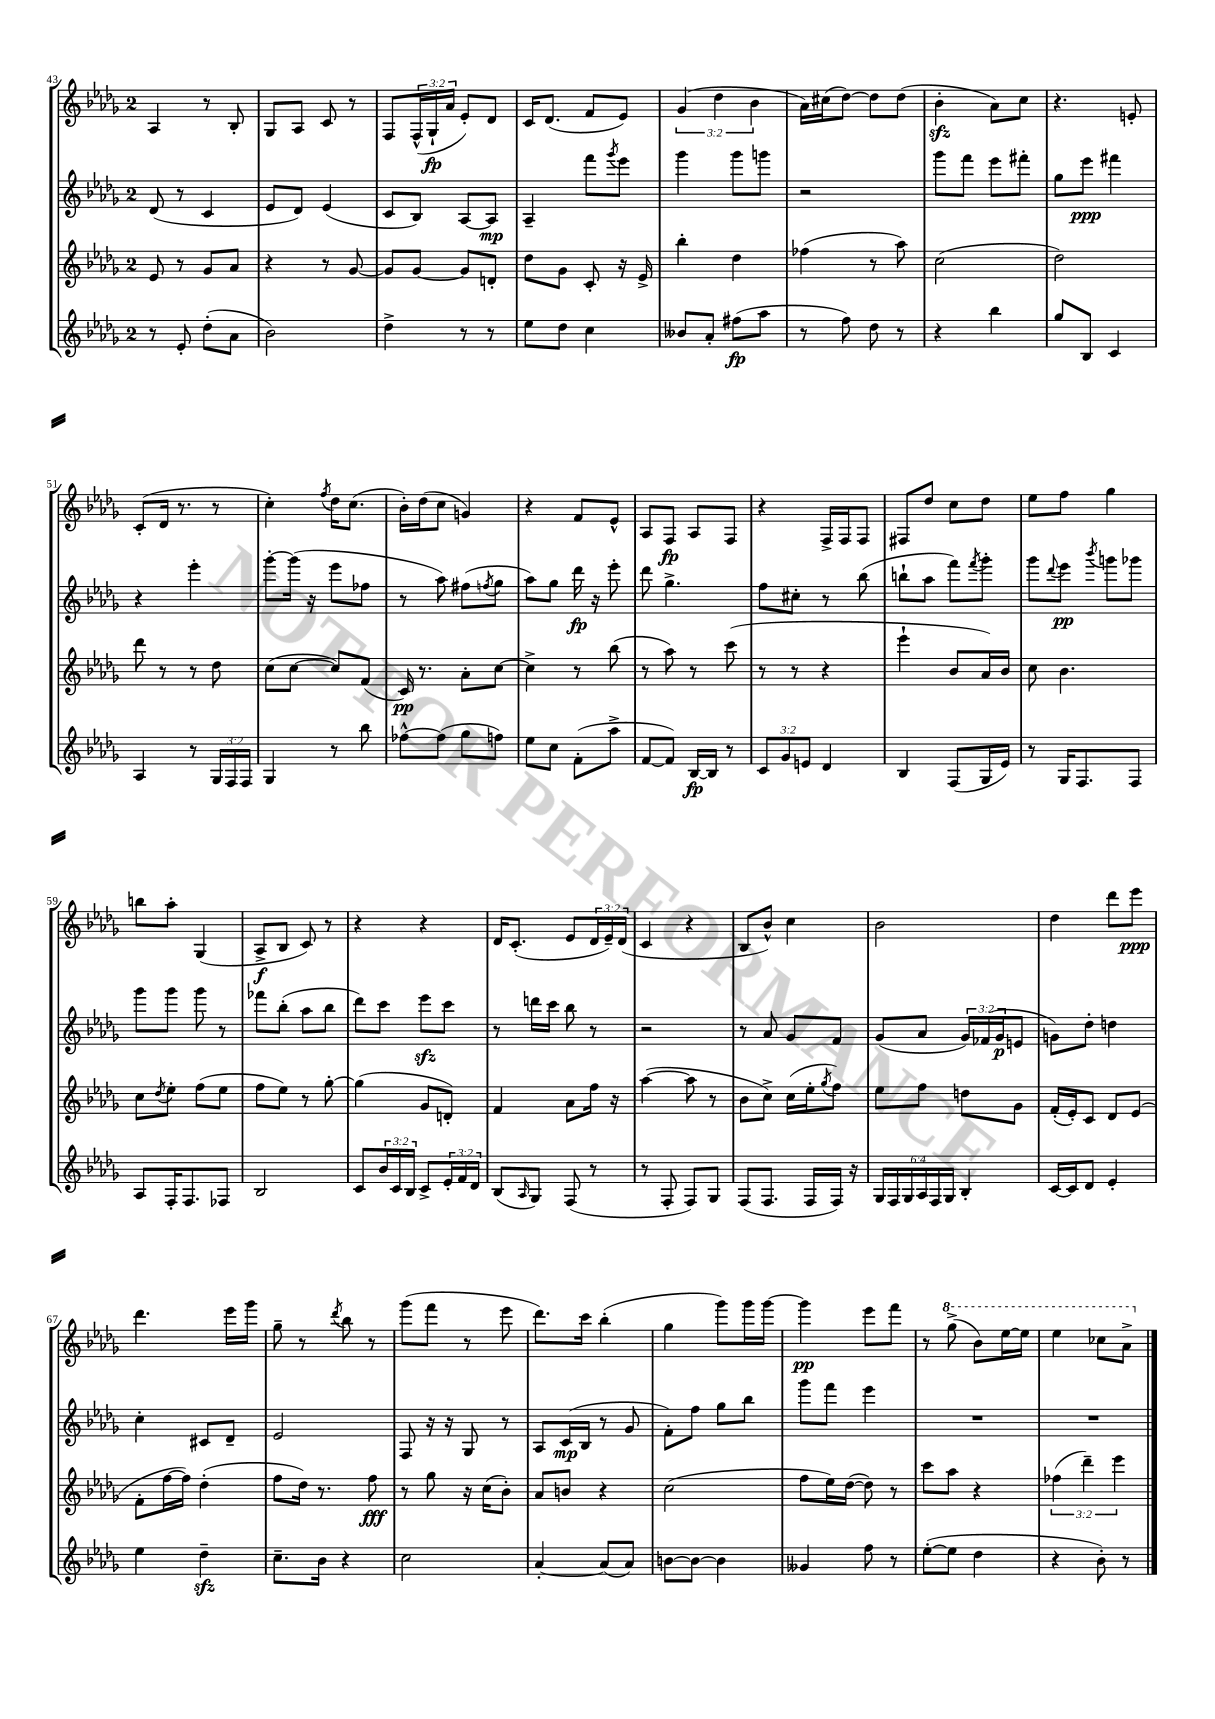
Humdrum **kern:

**kern	**dynam	**kern	**dynam	**kern	**dynam	**kern	**dynam
*part4	*part4	*part3	*part3	*part2	*part2	*part1	*part1
*staff4	*staff4	*staff3	*staff3	*staff2	*staff2	*staff1	*staff1
*clefG2	*	*clefG2	*	*clefG2	*	*clefG2	*
*k[b-e-a-d-g-]	*	*k[b-e-a-d-g-]	*	*k[b-e-a-d-g-]	*	*k[b-e-a-d-g-]	*
*M2/4	*	*M2/4	*	*M2/4	*	*M2/4	*
=43	=43	=43	=43	=43	=43	=43	=43
8r	.	8e-/	.	(8d-/	.	4A-/	.
8e-'/	.	8r	.	8r	.	.	.
(8dd-'\L	.	8g-/L	.	4c/	.	8r	.
8a-\J	.	8a-/J	.	.	.	8B-'/	.
=44	=44	=44	=44	=44	=44	=44	=44
2b-\)	.	4r	.	8e-/L	.	8G-/L	.
.	.	.	.	8d-/J)	.	8A-/J	.
.	.	8r	.	(4e-/	.	8c/	.
.	.	[8g-/	.	.	.	8r	.
=45	=45	=45	=45	=45	=45	=45	=45
4dd-^\	.	8g-/L]	.	8c/L	.	8F/L	.
.	.	[8g-/J	.	8B-/J)	.	(24F^^/L	.
.	.	.	.	.	.	24G-`/	fp
.	.	.	.	.	.	24a-/JJ	.
8r	.	8g-/L]	.	[8A-/L	.	8e-'/L)	.
8r	.	8dn'/J	.	8A-/J]	mp	8d-/J	.
=46	=46	=46	=46	=46	=46	=46	=46
8ee-\L	.	8dd-\L	.	4A-~/	.	16c/KL	.
.	.	.	.	.	.	(8.d-/J	.
8dd-\J	.	8g-\J	.	.	.	.	.
4cc\	.	8c'/	.	8fff\L	.	8f/L	.
.	.	.	.	8qggg-/	.	.	.
.	.	16r	.	8eee-\J	.	8e-/J)	.
.	.	16e-^/	.	.	.	.	.
=47	=47	=47	=47	=47	=47	=47	=47
8b--X/L	.	4bb-'\	.	4ggg-\	.	(6g-/	.
8a-'/J	.	.	.	.	.	.	.
.	.	.	.	.	.	6dd-\	.
(8ff#X\L	fp	4dd-\	.	8ggg-\L	.	.	.
.	.	.	.	.	.	6b-\	.
8aa-\J	.	.	.	8gggn\J	.	.	.
=48	=48	=48	=48	=48	=48	=48	=48
8r	.	(4ff-X\	.	2r	.	16a-\LL)	.
.	.	.	.	.	.	(16cc#X\J	.
8ff\)	.	.	.	.	.	[8dd-\J)	.
8dd-\	.	8r	.	.	.	8dd-\L]	.
8r	.	8aa-\)	.	.	.	(8dd-\J	.
=49	=49	=49	=49	=49	=49	=49	=49
4r	.	(2cc\	.	8ggg-\L	.	4b-zz'\	.
.	.	.	.	8fff\J	.	.	.
4bb-\	.	.	.	8eee-\L	.	8a-\L)	.
.	.	.	.	8fff#X'\J	.	8cc\J	.
=50	=50	=50	=50	=50	=50	=50	=50
8gg-/L	.	2dd-\)	.	8gg-\L	.	4.r	.
8B-/J	.	.	.	8eee-\J	ppp	.	.
4c/	.	.	.	4fff#X\	.	.	.
.	.	.	.	.	.	8en'/	.
!!LO:LB:g=z
=51	=51	=51	=51	=51	=51	=51	=51
4A-/	.	8ddd-\	.	4r	.	(8c'/L	.
.	.	8r	.	.	.	16d-/Jk	.
.	.	.	.	.	.	8.r	.
8r	.	8r	.	4eee-'\	.	.	.
24G-/LL	.	8dd-\	.	.	.	8r	.
24F/	.	.	.	.	.	.	.
24F/JJ	.	.	.	.	.	.	.
=52	=52	=52	=52	=52	=52	=52	=52
4G-/	.	(8cc\L	.	[8ggg-'\L	.	4cc'\)	.
.	.	[8cc\J	.	(16ggg-\Jk]	.	.	.
.	.	.	.	16r	.	.	.
.	.	.	.	.	.	8qff/	.
8r	.	8cc/L])	.	8eee-\L	.	16dd-\KL	.
.	.	.	.	.	.	(8.cc\J	.
8bb-\	.	(8f/J	.	8ff-X\J	.	.	.
=53	=53	=53	=53	=53	=53	=53	=53
[8ff-X^^\L	.	16c/)	pp	8r	.	16b-'\LL)	.
.	.	8.r	.	.	.	(16dd-\J	.
(8ff-\J]	.	.	.	8aa-\)	.	8cc\J	.
8gg-\L	.	8a-'\L	.	(8ff#X\L	.	4gn/)	.
.	.	.	.	8qffn/	.	.	.
8ffn\J)	.	[8cc\J	.	8gg-\J	.	.	.
=54	=54	=54	=54	=54	=54	=54	=54
8ee-\L	.	4cc^\]	.	8aa-\L)	.	4r	.
8cc\J	.	.	.	8gg-\J	.	.	.
(8f'\L	.	8r	.	16ddd-\	fp	8f/L	.
.	.	.	.	16r	.	.	.
8aa-^\J	.	(8bb-\	.	8eee-'\	.	8e-^^/J	.
=55	=55	=55	=55	=55	=55	=55	=55
[8f/L	.	8r	.	8ddd-\	.	8A-/L	.
8f/J])	.	8aa-\)	.	4.gg-^\	.	8F/J	fp
[16B-/LL	fp	8r	.	.	.	8A-/L	.
16B-/JJ]	.	.	.	.	.	.	.
8r	.	(8ccc\	.	.	.	8F/J	.
=56	=56	=56	=56	=56	=56	=56	=56
12c/L	.	8r	.	8ff\L	.	4r	.
12g-/	.	.	.	.	.	.	.
.	.	8r	.	8cc#X'\J	.	.	.
12en/J	.	.	.	.	.	.	.
4d-/	.	4r	.	8r	.	16F^/LL	.
.	.	.	.	.	.	16F/J	.
.	.	.	.	(8bb-\	.	8F/J	.
=57	=57	=57	=57	=57	=57	=57	=57
4B-/	.	4eee-`\	.	8bbn`\L	.	8F#X/L	.
.	.	.	.	8aa-\J	.	8dd-/J	.
(8F/L	.	8b-/L	.	8fff\L)	.	8cc\L	.
.	.	.	.	8qfff/	.	.	.
16G-/L	.	16a-/L)	.	8ggg-'\J	.	8dd-\J	.
16e-/JJ)	.	16b-/JJ	.	.	.	.	.
=58	=58	=58	=58	=58	=58	=58	=58
8r	.	8cc\	.	8ggg-\L	.	8ee-\L	.
.	.	.	.	8qqddd-/	.	.	.
16G-/KL	.	4.b-\	.	8eee-\J	pp	8ff\J	.
8.F/	.	.	.	.	.	.	.
.	.	.	.	8qbbb-/	.	.	.
.	.	.	.	8gggn\L	.	4gg-\	.
8F/J	.	.	.	8ggg-X\J	.	.	.
!!LO:LB:g=z
=59	=59	=59	=59	=59	=59	=59	=59
8A-/L	.	8cc\L	.	8ggg-\L	.	8bbn\L	.
.	.	8qdd-/	.	.	.	.	.
16F'/K	.	8ee-'\J	.	8ggg-\J	.	8aa-'\J	.
8.F/	.	.	.	.	.	.	.
.	.	(8ff\L	.	8ggg-\	.	(4G-/	.
8F-X/J	.	8ee-\J	.	8r	.	.	.
=60	=60	=60	=60	=60	=60	=60	=60
2B-/	.	8ff\L	.	8fff-X\L	.	8A-^/L	f
.	.	8ee-\J)	.	(8bb-'\J	.	8B-/J	.
.	.	8r	.	8aa-\L	.	8c/)	.
.	.	[8gg-'\	.	8bb-\J	.	8r	.
=61	=61	=61	=61	=61	=61	=61	=61
8c/L	.	(4gg-\]	.	8ddd-\L)	.	4r	.
24b-/L	.	.	.	8ccc\J	.	.	.
24c/	.	.	.	.	.	.	.
24B-/JJ	.	.	.	.	.	.	.
8c^/L	.	8g-/L	.	8eee-zz\L	.	4r	.
24e-'/L	.	8dn'/J)	.	8ccc\J	.	.	.
24f/	.	.	.	.	.	.	.
24d-/JJ	.	.	.	.	.	.	.
=62	=62	=62	=62	=62	=62	=62	=62
(8B-/L	.	4f/	.	8r	.	16d-/KL	.
.	.	.	.	.	.	(8.c'/J	.
16qqA-/	.	.	.	.	.	.	.
8G-/J)	.	.	.	16dddn\LL	.	.	.
.	.	.	.	16ccc\JJ	.	.	.
(8F/	.	8a-\L	.	8bb-\	.	8e-/L	.
8r	.	16ff\Jk	.	8r	.	24d-/L	.
.	.	.	.	.	.	24e-~/)	.
.	.	16r	.	.	.	.	.
.	.	.	.	.	.	(24d-/JJ	.
=63	=63	=63	=63	=63	=63	=63	=63
8r	.	([4aa-\	.	2r	.	4c/	.
8F'/	.	.	.	.	.	.	.
8F/L)	.	8aa-\]	.	.	.	4r	.
8G-/J	.	8r	.	.	.	.	.
=64	=64	=64	=64	=64	=64	=64	=64
(8F/L	.	8b-\L	.	8r	.	8B-/L	.
8.F/J	.	8cc^\J)	.	8a-/	.	8b-^^/J)	.
.	.	(16cc\LL	.	8g-/L	.	4cc\	.
16F/LL	.	16ee-'\J	.	.	.	.	.
.	.	8qgg-/	.	.	.	.	.
16F/JJ)	.	8ff\J)	.	8f/J	.	.	.
16r	.	.	.	.	.	.	.
=65	=65	=65	=65	=65	=65	=65	=65
24G-/LL	.	8ee-\L	.	(8g-/L	.	2b-\	.
24F/	.	.	.	.	.	.	.
24G-/	.	.	.	.	.	.	.
24A-/	.	8ff\J	.	8a-/J	.	.	.
24F/	.	.	.	.	.	.	.
24G-/JJ	.	.	.	.	.	.	.
4B-'/	.	8ddn\L	.	24g-/LL)	.	.	.
.	.	.	.	(24f-X/	.	.	.
.	.	.	.	24g-/J	p	.	.
.	.	8g-\J	.	8en/J	.	.	.
=66	=66	=66	=66	=66	=66	=66	=66
[16c/LL	.	(16f'/LL	.	8gn\L)	.	4dd-\	.
16c/J]	.	16e-'/J)	.	.	.	.	.
8d-/J	.	8c/J	.	8dd-'\J	.	.	.
4e-'/	.	8d-/L	.	4ddn\	.	8ddd-\L	.
.	.	(8e-/J	.	.	.	8eee-\J	ppp
!!LO:LB:g=z
=67	=67	=67	=67	=67	=67	=67	=67
4ee-\	.	8f'\L	.	4cc'\	.	4.ddd-\	.
.	.	[16ff\L	.	.	.	.	.
.	.	16ff\JJ])	.	.	.	.	.
4dd-zz~\	.	(4dd-'\	.	8c#X/L	.	.	.
.	.	.	.	8d-~/J	.	16eee-\LL	.
.	.	.	.	.	.	16ggg-\JJ	.
=68	=68	=68	=68	=68	=68	=68	=68
8.cc~\L	.	8ff\L	.	2e-/	.	8gg-~\	.
.	.	16dd-\Jk)	.	.	.	8r	.
16b-\Jk	.	8.r	.	.	.	.	.
.	.	.	.	.	.	8qddd-/	.
4r	.	.	.	.	.	8bb-\	.
.	.	8ff\	fff	.	.	8r	.
=69	=69	=69	=69	=69	=69	=69	=69
2cc\	.	8r	.	8F/	.	(8ggg-\L	.
.	.	8gg-\	.	16r	.	8fff\J	.
.	.	.	.	16r	.	.	.
.	.	16r	.	8G-/	.	8r	.
.	.	(16cc\KL	.	.	.	.	.
.	.	8b-'\J)	.	8r	.	8eee-\	.
=70	=70	=70	=70	=70	=70	=70	=70
[4a-'/	.	8a-/L	.	8A-/L	.	8.ddd-\L)	.
.	.	8bn/J	.	(16c/L	mp	.	.
.	.	.	.	16B-/JJ	.	16ccc\Jk	.
(8a-/L]	.	4r	.	8r	.	(4bb-'\	.
8a-/J)	.	.	.	8g-/	.	.	.
=71	=71	=71	=71	=71	=71	=71	=71
[8bn\L	.	(2cc\	.	8f'\L)	.	4gg-\	.
8b\J_	.	.	.	8ff\J	.	.	.
4b\]	.	.	.	8gg-\L	.	8ggg-\L)	.
.	.	.	.	8bb-\J	.	16ggg-\L	.
.	.	.	.	.	.	[16ggg-\JJ	.
=72	=72	=72	=72	=72	=72	=72	=72
4g--X/	.	8ff\L	.	8ggg-\L	.	4ggg-\]	pp
.	.	16ee-\L)	.	8fff\J	.	.	.
.	.	([16dd-\JJ	.	.	.	.	.
8ff\	.	8dd-\])	.	4eee-\	.	8eee-\L	.
8r	.	8r	.	.	.	8fff\J	.
=73	=73	=73	=73	=73	=73	=73	=73
([8ee-'\L	.	8ccc\L	.	2r	.	8r	.
*	*	*	*	*	*	*8va	*
8ee-\J]	.	8aa-\J	.	.	.	(8ggg-^\	.
4dd-\	.	4r	.	.	.	8bb-\L)	.
.	.	.	.	.	.	[16eee-\L	.
.	.	.	.	.	.	16eee-\JJ]	.
=74	=74	=74	=74	=74	=74	=74	=74
4r	.	(6ff-X\	.	2r	.	4eee-\	.
.	.	6ddd-~\)	.	.	.	.	.
8b-'\)	.	.	.	.	.	8ccc-X\L	.
.	.	6eee-\	.	.	.	.	.
8r	.	.	.	.	.	8aa-^\J	.
*	*	*	*	*	*	*X8va	*
==	==	==	==	==	==	==	==
*-	*-	*-	*-	*-	*-	*-	*-
